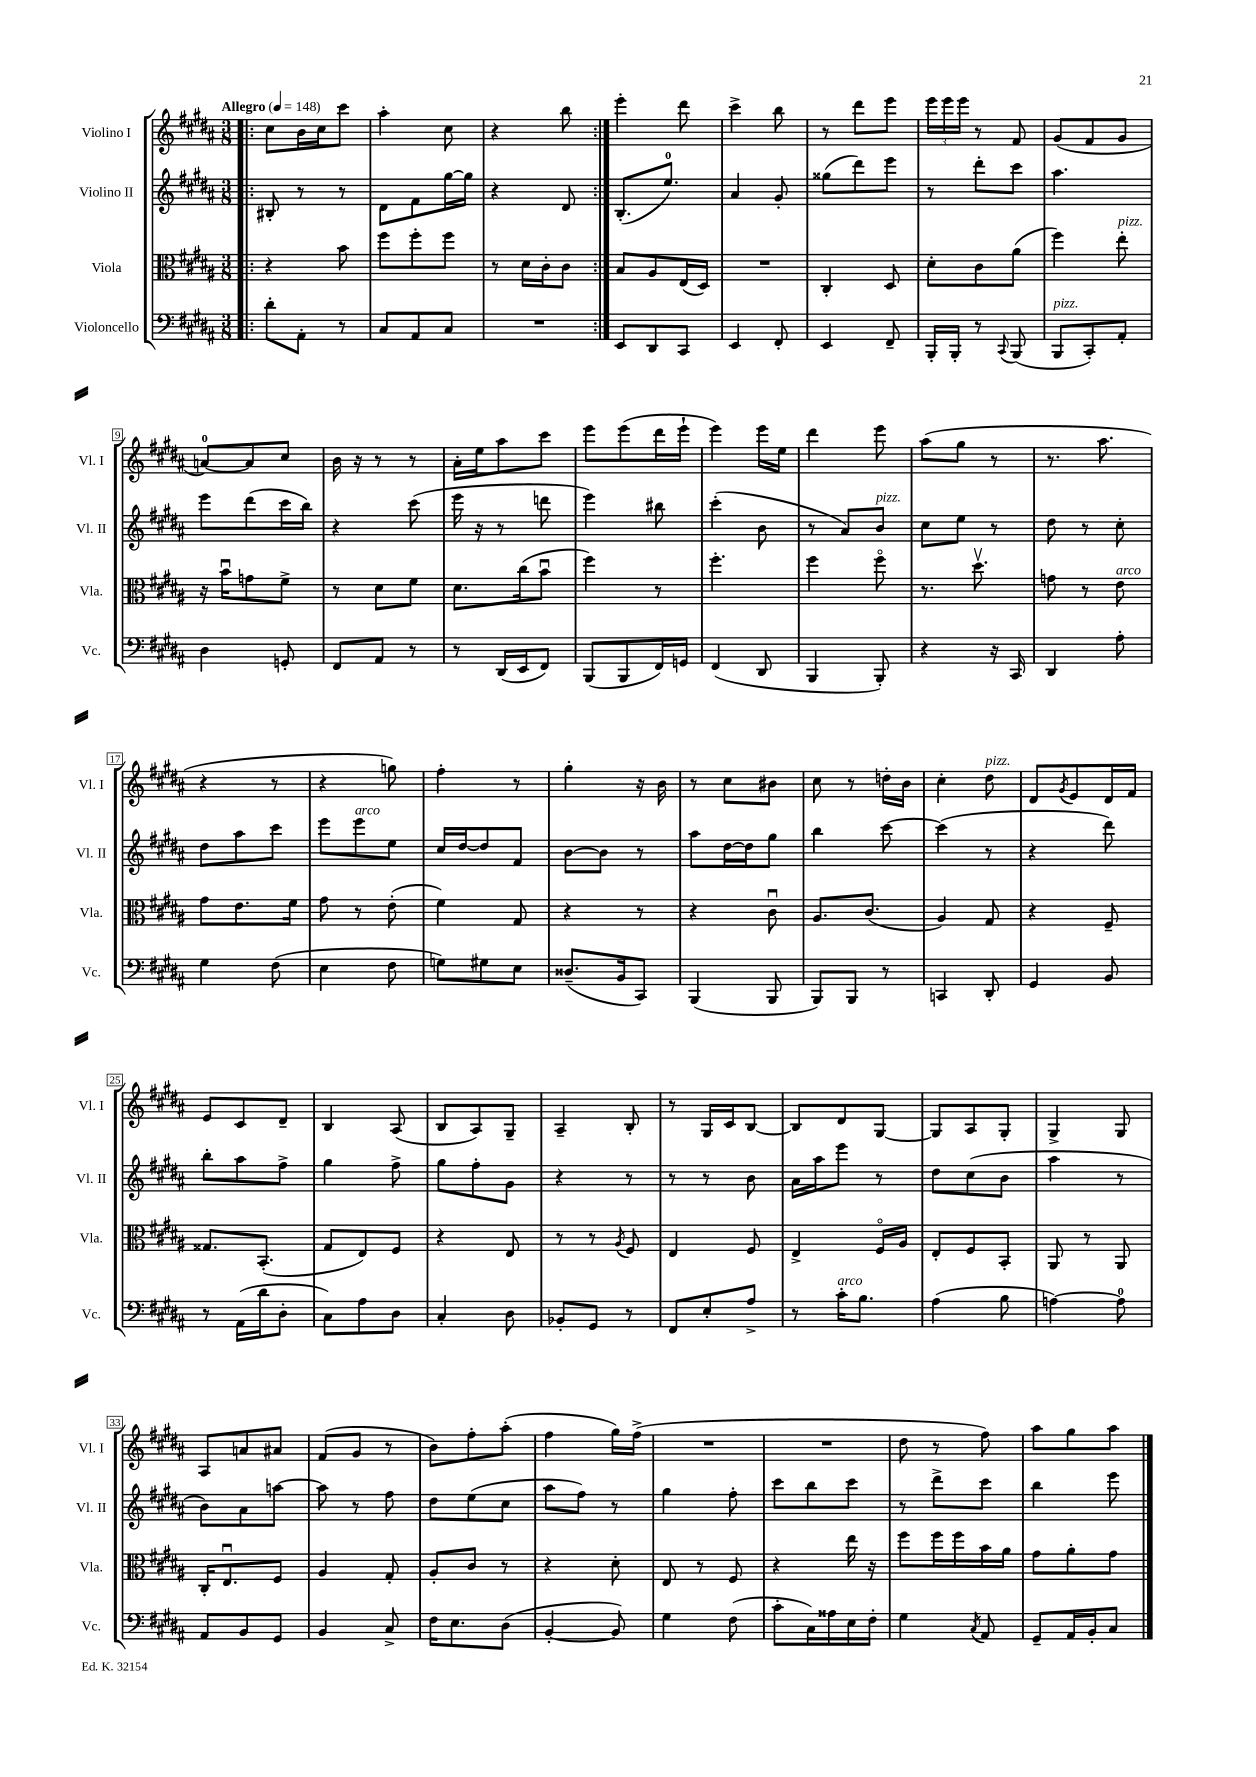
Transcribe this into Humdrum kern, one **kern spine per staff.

**kern	**kern	**kern	**kern
*part4	*part3	*part2	*part1
*staff4	*staff3	*staff2	*staff1
*I"Violoncello	*I"Viola	*I"Violino II	*I"Violino I
*I'Vc.	*I'Vla.	*I'Vl. II	*I'Vl. I
*clefF4	*clefC3	*clefG2	*clefG2
*k[f#c#g#d#a#]	*k[f#c#g#d#a#]	*k[f#c#g#d#a#]	*k[f#c#g#d#a#]
*M3/8	*M3/8	*M3/8	*M3/8
*MM148	*MM148	*MM148	*MM148
=1!|:	=1!|:	=1!|:	=1!|:
!	!	!	!LO:TX:a:B:t=Allegro
8d#'\L	4r	8B#X'/	8cc#\L
8AA#'\J	.	8r	16b\L
.	.	.	16cc#\J
8r	8b\	8r	8ccc#\J
=2	=2	=2	=2
8C#/L	8ff#\L	8d#\L	4aa#'\
8AA#/	8ff#'\	8f#\	.
8C#/J	8ff#\J	[16gg#\L	8cc#\
.	.	16gg#\JJ]	.
=3	=3	=3	=3
4.r	8r	4r	4r
.	16d#\LL	.	.
.	16c#'\J	.	.
.	8c#\J	8d#/	8bb\
=4:|!	=4:|!	=4:|!	=4:|!
8EE/L	8B/L	(8.B'/L	4eee'\
8DD#/	8A#/	.	.
.	.	8.ee/J)	.
8CC#/J	(16E/L	.	8ddd#\
.	16D#/JJ)	.	.
=5	=5	=5	=5
4EE/	4.r	4a#/	4ccc#^\
8FF#'/	.	8g#'/	8bb\
=6	=6	=6	=6
4EE/	4C#'/	(8gg##X\L	8r
.	.	8ddd#\)	8ddd#\L
8FF#~/	8D#/	8eee\J	8eee\J
=7	=7	=7	=7
16BBB'/LL	8d#'\L	8r	24eee\LL
.	.	.	24eee\
16BBB'/JJ	.	.	.
.	.	.	24eee\JJ
8r	8c#\	8ddd#'\L	8r
8qqCC#/	.	.	.
(8BBB/	(8a#\J	8ccc#\J	8f#/
=8	=8	=8	=8
!LO:TX:a:i:t=pizz.	!	!	!
8BBB/L	4ff#\)	4.aa#\	(8g#/L
8CC#'/)	.	.	8f#/
!	!LO:TX:a:i:t=pizz.	!	!
8AA#'/J	8ee'\	.	8g#/J
!!LO:LB:g=z
=9	=9	=9	=9
4D#\	16r	8eee\L	[8an/L)
.	16bu\KL	.	.
.	8gn\	(8ddd#\	8a/]
8GGn'/	8f#^\J	16ccc#\L	8cc#/J
.	.	16bb\JJ)	.
=10	=10	=10	=10
8FF#/L	8r	4r	16b\
.	.	.	16r
8AA#/J	8d#\L	.	8r
8r	8f#\J	(8ccc#\	8r
=11	=11	=11	=11
8r	8.d#\L	16eee\	16a#'\LL
.	.	16r	16ee\J
(16DD#/LL	.	8r	8aa#\
16EE/J	(16cc#\k	.	.
8FF#/J)	8bu\J	8dddn\	8ccc#\J
=12	=12	=12	=12
(8BBB/L	4ff#\)	4eee\)	8eee\L
8BBB/	.	.	(8eee\
16FF#/L)	8r	8bb#X\	16ddd#\L
16GGn/JJ	.	.	16eee`\JJ
=13	=13	=13	=13
(4FF#/	4.ff#'\	(4ccc#'\	4eee\)
8DD#/	.	8b\	16eee\LL
.	.	.	16ee\JJ
=14	=14	=14	=14
4BBB/	4ff#\	8r	4ddd#\
.	.	8a#/L)	.
!	!	!LO:TX:a:i:t=pizz.	!
8BBB'/)	8ff#\	8b/J	8eee\
=15	=15	=15	=15
4r	8.r	8cc#\L	(8aa#\L
.	.	8ee\J	8gg#\J
.	8.dd#v\	.	.
16r	.	8r	8r
16CC#/	.	.	.
=16	=16	=16	=16
4DD#/	8gn\	8dd#\	8.r
.	8r	8r	.
.	.	.	8.aa#\
!	!LO:TX:a:i:t=arco	!	!
8A#'\	8e\	8cc#'\	.
!!LO:LB:g=z
=17	=17	=17	=17
4G#\	8g#\L	8dd#\L	4r
.	8.e\	8aa#\	.
(8F#\	.	8ccc#\J	8r
.	16f#\Jk	.	.
=18	=18	=18	=18
4E\	8g#\	8eee\L	4r
!	!	!LO:TX:a:i:t=arco	!
.	8r	8eee\	.
8F#\	(8e'\	8ee\J	8ggn\)
=19	=19	=19	=19
8Gn\L)	4f#\)	16cc#/LL	4ff#'\
.	.	[16dd#/J	.
8G#X\	.	8dd#/]	.
8E\J	8G#/	8f#/J	8r
=20	=20	=20	=20
(8.D##X~/L	4r	[8b\L	4gg#'\
.	.	8b\J]	.
16BB/k	.	.	.
8CC#/J)	8r	8r	16r
.	.	.	16b\
=21	=21	=21	=21
(4BBB/	4r	8aa#\L	8r
.	.	[16dd#\L	8cc#\L
.	.	16dd#\J]	.
8BBB/	8c#u\	8gg#\J	8b#X\J
=22	=22	=22	=22
8BBB/L)	8.A#/L	4bb\	8cc#\
8BBB/J	.	.	8r
.	(8.c#/J	.	.
8r	.	[8ccc#\	16ddn'\LL
.	.	.	16b\JJ
=23	=23	=23	=23
4CCn/	4A#/)	(4ccc#\]	4cc#'\
!	!	!	!LO:TX:a:i:t=pizz.
8DD#'/	8G#/	8r	8dd#\
=24	=24	=24	=24
4GG#/	4r	4r	8d#/L
.	.	.	8qg#/
.	.	.	8e/
8BB/	8F#~/	8ddd#\)	16d#/L
.	.	.	16f#/JJ
!!LO:LB:g=z
=25	=25	=25	=25
8r	8.G##X/L	8bb'\L	8e/L
(16AA#\LL	.	8aa#\	8c#/
16d#\J	(8.BB'/J	.	.
8D#'\J	.	8ff#^\J	8d#~/J
=26	=26	=26	=26
8C#\L)	8G#/L	4gg#\	4B/
8A#\	8E/)	.	.
8D#\J	8F#/J	8ff#^\	(8A#/
=27	=27	=27	=27
4C#'/	4r	8gg#\L	8B/L
.	.	8ff#'\	8A#/)
8D#\	8E/	8g#\J	8G#~/J
=28	=28	=28	=28
8BB-X'/L	8r	4r	4A#~/
8GG#/J	8r	.	.
.	8qA#/	.	.
8r	8F#/	8r	8B'/
=29	=29	=29	=29
8FF#/L	4E/	8r	8r
8E'/	.	8r	16G#/LL
.	.	.	16c#/J
8A#^/J	8F#/	8b\	[8B/J
=30	=30	=30	=30
8r	4E^/	16a#\LL	8B/L]
.	.	16aa#\J	.
!LO:TX:a:i:t=arco	!	!	!
16c#'\KL	.	8eee\J	8d#/
8.B\J	.	.	.
.	16F#/LL	8r	[8G#/J
.	16A#/JJ	.	.
=31	=31	=31	=31
(4A#\	8E'/L	8dd#\L	8G#/L]
.	8F#/	(8cc#\	8A#/
8B\	8BB'/J	8b\J	8G#'/J
=32	=32	=32	=32
[4An\)	8AA#/	4aa#\	4G#^/
.	8r	.	.
8A\]	8AA#/	8r	8G#/
!!LO:LB:g=z
=33	=33	=33	=33
8AA#/L	16C#'/KL	8b\L)	8A#/L
.	8.Eu/	.	.
8BB/	.	8a#\	8an/
8GG#/J	8F#/J	[8aan\J	8a#X/J
=34	=34	=34	=34
4BB/	4A#/	8aa\]	(8f#/L
.	.	8r	8g#/J
8C#^/	8G#'/	8ff#\	8r
=35	=35	=35	=35
16F#\KL	8A#'/L	8dd#\L	8b\L)
8.E\	.	.	.
.	8c#/J	(8ee\	8ff#'\
(8D#\J	8r	8cc#\J	(8aa#'\J
=36	=36	=36	=36
[4BB'/	4r	8aa#\L	4ff#\
.	.	8ff#\J)	.
8BB/])	8d#'\	8r	16gg#\LL)
.	.	.	(16ff#^\JJ
=37	=37	=37	=37
4G#\	8E/	4gg#\	4.r
.	8r	.	.
(8F#\	8F#/	8ff#'\	.
=38	=38	=38	=38
8c#'\L	4r	8ccc#\L	4.r
16C#\L)	.	8bb\	.
16A##X\	.	.	.
16E\	16ee\	8ccc#\J	.
16F#'\JJ	16r	.	.
=39	=39	=39	=39
4G#\	8ff#\L	8r	8dd#\
.	16ff#\L	8ddd#^\L	8r
.	16ff#\	.	.
8qC#/	.	.	.
8AA#/	16b\	8ccc#\J	8ff#\)
.	16a#\JJ	.	.
=40	=40	=40	=40
8GG#~/L	8g#\L	4bb\	8aa#\L
16AA#/L	8a#'\	.	8gg#\
16BB'/J	.	.	.
8C#/J	8g#\J	8eee\	8aa#\J
==	==	==	==
*-	*-	*-	*-
